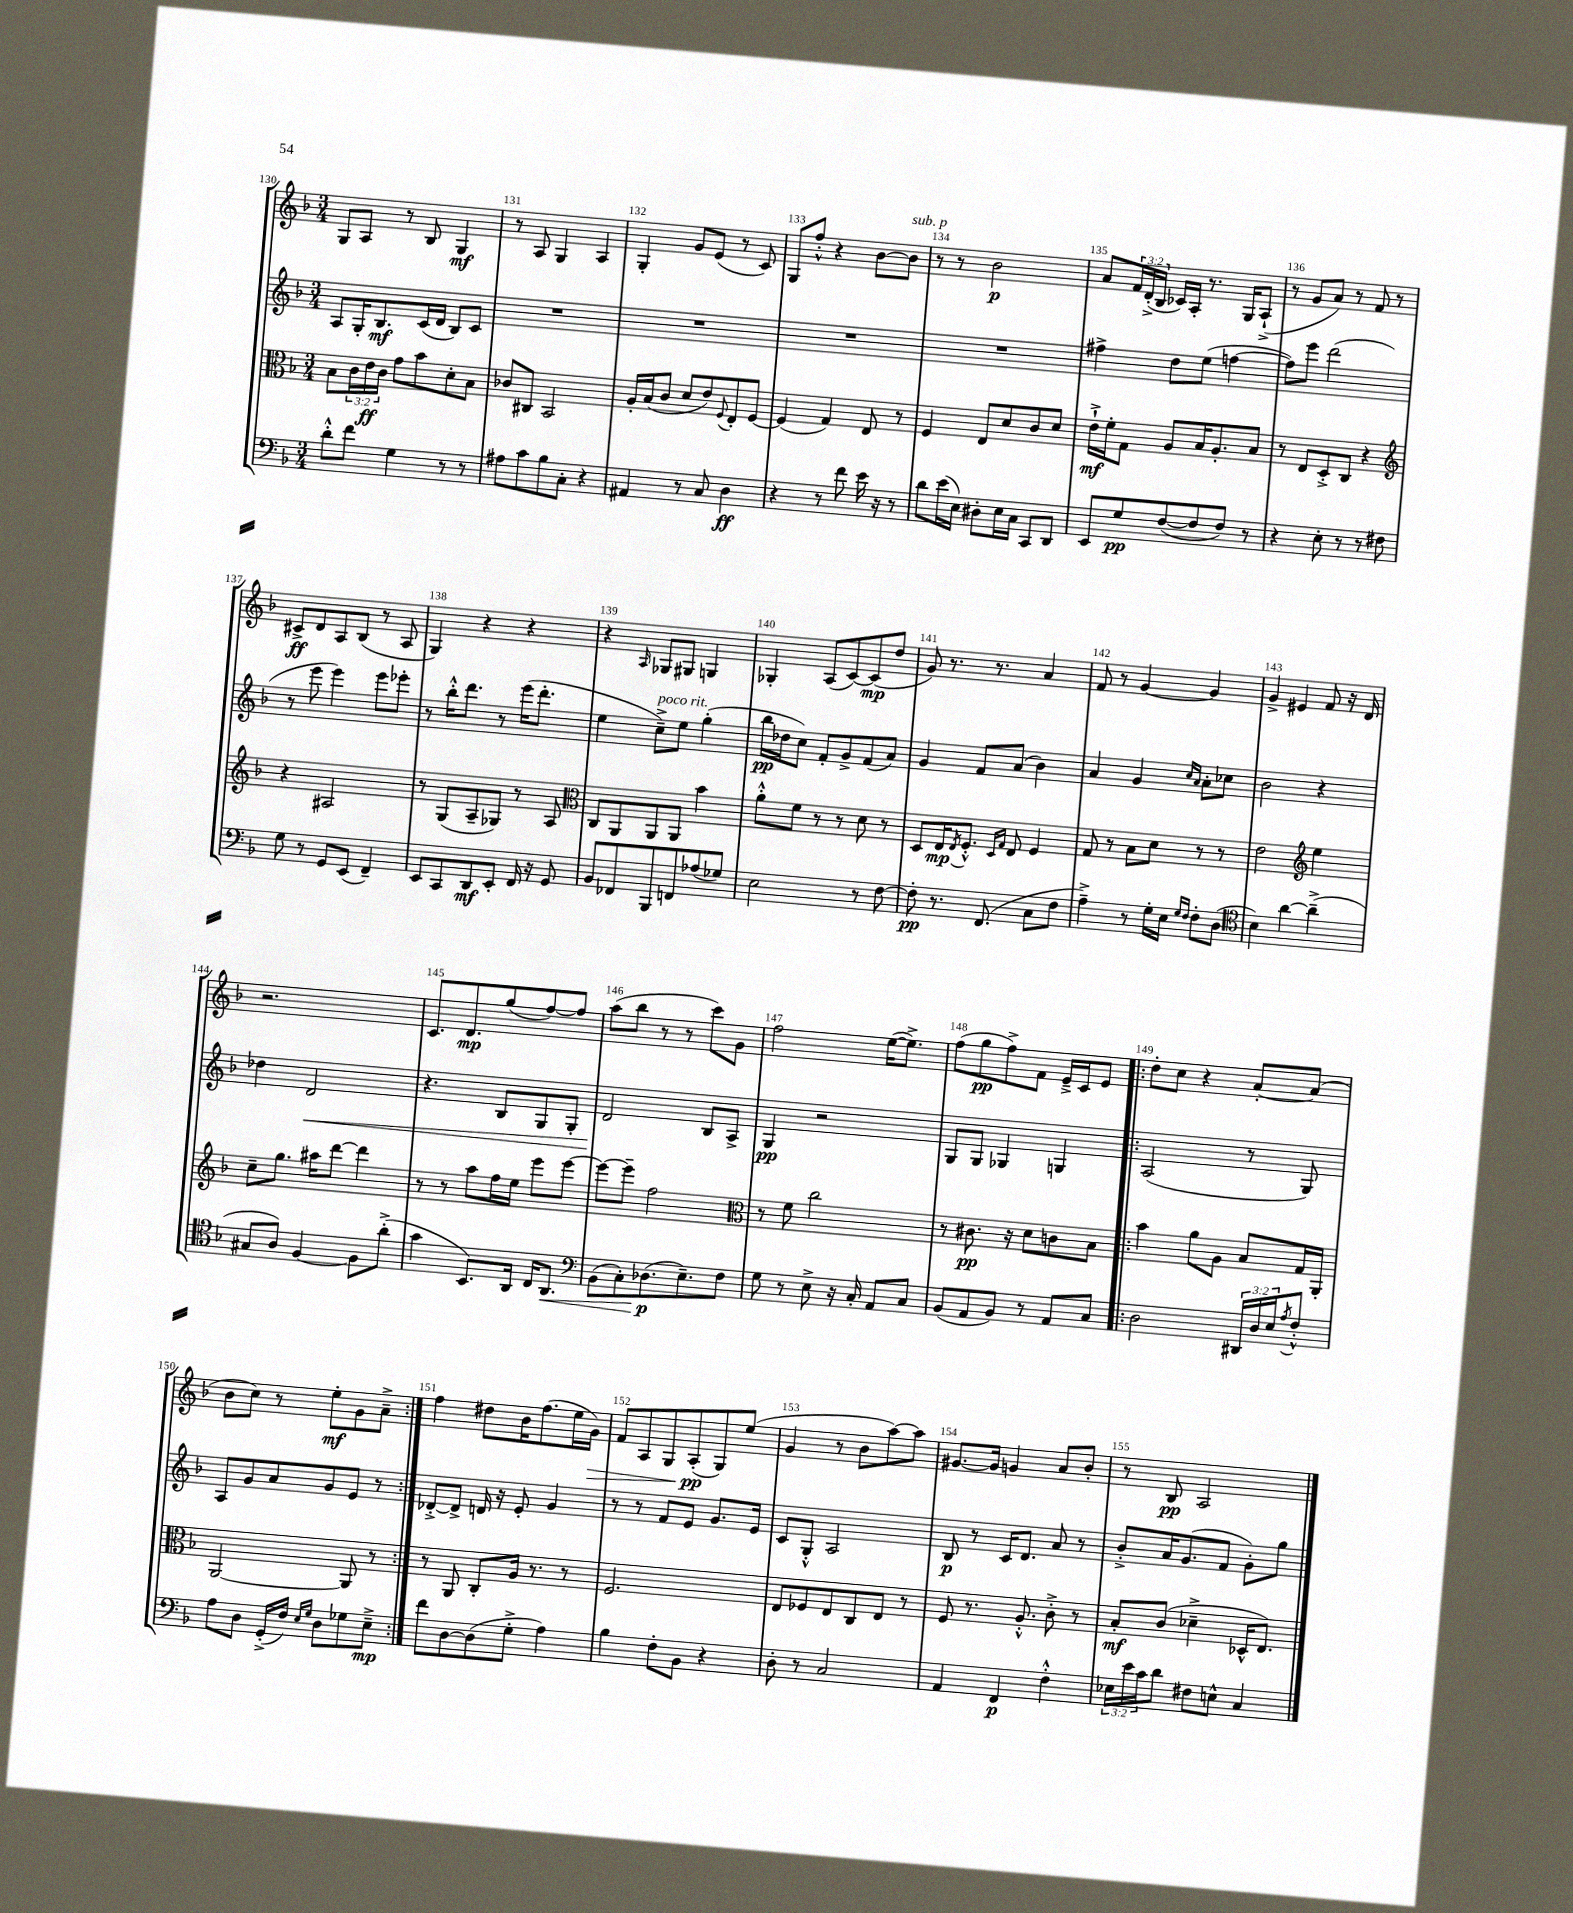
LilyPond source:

<<
\new StaffGroup <<
\new Staff = "s0" {
    \clef treble \key f \major \numericTimeSignature \time 3/4 \override Staff.TupletNumber.text = #tuplet-number::calc-fraction-text
    g8 a8 r8 bes8 g4\mf |
    r8 a8 g4 a4 |
    g4-. g'8 e'8( r8 c'8) |
    g8 f''8-.-^ r4 bes'8~ bes'8^\markup { \italic "sub. p" } |
    r8 r8 bes'2\p |
    a'8 \tuplet 3/2 { f'16 d'16-.->( bes16 } ces'16) a16-. r8. g16 a8-!->( |
    r8 g'8 a'8) r8 f'8 r8 |
    cis'8->\ff d'8 a8 bes8( r8 a8 |
    g4) r4 r4 |
    r4 \grace { a16 } ges8 gis8 g4 |
    ges4-. a8( c'8~) c'8\mp( d''8 |
    g'8) r8. r8. a'4 |
    f'8 r8 g'4~ g'4 |
    g'4-> eis'4 f'8 r16 d'16 |
    r2. |
    c'8. d'8.\mp g''8( f''8~) f''8 |
    a''8( bes''8 r8 r8 c'''8) g'8 |
    f''2 e''16~( e''8.->) |
    f''8( g''8\pp f''8->) f'8 e'16---> c'16 e'8 |
    \repeat volta 2 { d''8-. c''8 r4 a'8~-. a'8( |
    bes'8 c''8) r8 e''8-.\mf g'8 a'8---> | }
    f''4 dis''8 bes'16 f''8.( e''16 g'16\>) |
    f'8 a8 g8 a8-.\pp\!( g8) e''8( |
    g'4 r8 bes'8 a''8~) a''8 |
    gis'8.~ gis'16 g'4 a'8 bes'8-. |
    r8 bes8\pp a2 \bar "|." |
}
\new Staff = "s1" {
    \clef treble \key f \major \numericTimeSignature \time 3/4
    a8 g16-. bes8.\mf c'16( d'16 bes8) c'8 |
    R2. |
    R2. |
    R2. |
    R2. |
    fis''4-> d''8 e''8( f''4~ |
    f''8) e'''8 d'''2( |
    r8 e'''8 e'''4) e'''8 ees'''8-. |
    r8 bes''16-.-^ d'''8. r8 e'''16( d'''8.-. |
    e''4 c''8--->^\markup { \italic "poco rit." }) e''8 g''4-.( |
    bes''16\pp des''16 c''8) f'8-. g'8-> f'8( a'8) |
    g'4 f'8 a'8( bes'4) |
    a'4 g'4 \grace { c''16 a'16 } a'8-. ces''8 |
    bes'2 r4 |
    des''4 d'2\< |
    r4. bes8 g8 g8-. |
    d'2\! bes8 a8-> |
    g4\pp r2 |
    g8 g8 ges4 g4 |
    \repeat volta 2 { a2( r8 g8) |
    a8 g'8 a'8 g'8 e'8 r8 | }
    des'8~-.-> des'8-> d'16 r16 e'8-. g'4 |
    r8 r8 f'8 e'8 g'8. e'16 |
    c'8 g8-.-^ a2 |
    bes8\p r8 c'16 d'8. a'8 r8 |
    bes'8-.-> a'16 g'8.( f'8 g'8-.) g''8 \bar "|." |
}
\new Staff = "s2" {
    \clef alto \key f \major \numericTimeSignature \time 3/4 \override Staff.TupletNumber.text = #tuplet-number::calc-fraction-text
    bes8 \tuplet 3/2 { c'16 e'16\ff c'16 } g'8 bes'8 d'8-. bes8 |
    ces'8 cis8 bes,2 |
    a16-. bes16( c'8 d'8 e'8) \appoggiatura { f8 } e8-. f8~ |
    f4( g4) e8 r8 |
    f4 e8 d'8 c'8 d'8 |
    e'16-!->\mf f'16-. g8 a8 bes16 a8.-. bes8 |
    r8 e8 d8-.-> c8 r4 |
    \clef treble r4 ais2 |
    r8 g8( a8-- ges8) r8 a8 |
    \clef alto c8 a,8 a,8 a,8 bes'4 |
    a'8-.-^ f'8 r8 r8 d'8 r8 |
    d8 e16\mp \acciaccatura { e8 } f8.-.-^ \grace { d16 g16 } e8 f4 |
    g8 r8 bes8 d'8 r8 r8 |
    e'2 \clef treble e''4 |
    c''8-- g''8. ais''16 d'''8~ d'''4 |
    r8 r8 a''8 f''16 e''16 e'''8 e'''8~ |
    e'''8~ e'''8-- f''2 |
    \clef alto r8 f'8 c''2 |
    r8 cis'8.\pp r16 d'8 c'8 bes8 |
    \repeat volta 2 { bes'4 a'8 a8 bes8 g16 a,16-. |
    a,2~ a,8 r8 | }
    r8 a,8 c8-. a16 r8. r8 |
    f2. |
    e8 fes8 e8 c8 e8 r8 |
    f8 r8. a8.-.-^ c'8-.-> r8 |
    bes8-.\mf c'8( des'4---> des16-^ e8.) \bar "|." |
}
\new Staff = "s3" {
    \clef bass \key f \major \numericTimeSignature \time 3/4 \override Staff.TupletNumber.text = #tuplet-number::calc-fraction-text
    d'8-.-^ f'8 g4 r8 r8 |
    ais8 c'8 bes8 c8-. r4 |
    ais,4 r8 c8 d4\ff |
    r4 r8 f'8 e'16 r16 r8 |
    d'8 e'16( e16) dis8-. e16 c16 c,8 d,8 |
    e,8 g8\pp f8~( f8 f8) r8 |
    r4 e8-. r8 r8 fis8 |
    g8 r8 g,8 e,8( f,4--) |
    e,8 c,8 d,8\mf e,8-. f,16 r16 g,8 |
    bes,8 fes,8 bes,,8 f,8 aes8( ges8) |
    e2 r8 f8~ |
    f8-.\pp r8. f,8.( c8 f8 |
    a4--->) r8 g16-. e16 \grace { g16 f16 } f8-. d8( |
    \clef tenor bes4) a'4~ a'4--->( |
    gis8 a8) f4~ f8 a'8-.->( |
    g'4 bes,8.) a,16 c16 a,8.\< |
    \clef bass bes,8( c8-.) des8.\p\!( e8.--) f8 |
    g8 r8 e8-> r16 c16-. a,8 c8 |
    bes,8( a,8 bes,8) r8 a,8 c8 |
    \repeat volta 2 { d2 \tuplet 3/2 { dis,16 d16 e16 } \acciaccatura { a8 } f8-.-^ |
    a8 d8 g,16-.->( f16) \grace { e16 g16 } d8 ges8 e8--->\mp | }
    f'8 d8~ d8( g8-.-> a4) |
    bes4 f8-. bes,8 r4 |
    d8-. r8 c2 |
    a,4 f,4\p f4-.-^ |
    \tuplet 3/2 { ees16 e'16 c'16 } d'8 fis8 e8-^ c4 \bar "|." |
}
>>
>>
\layout { \context { \Score currentBarNumber = #130 \override BarNumber.break-visibility = ##(#f #t #t) barNumberVisibility = #all-bar-numbers-visible } }
